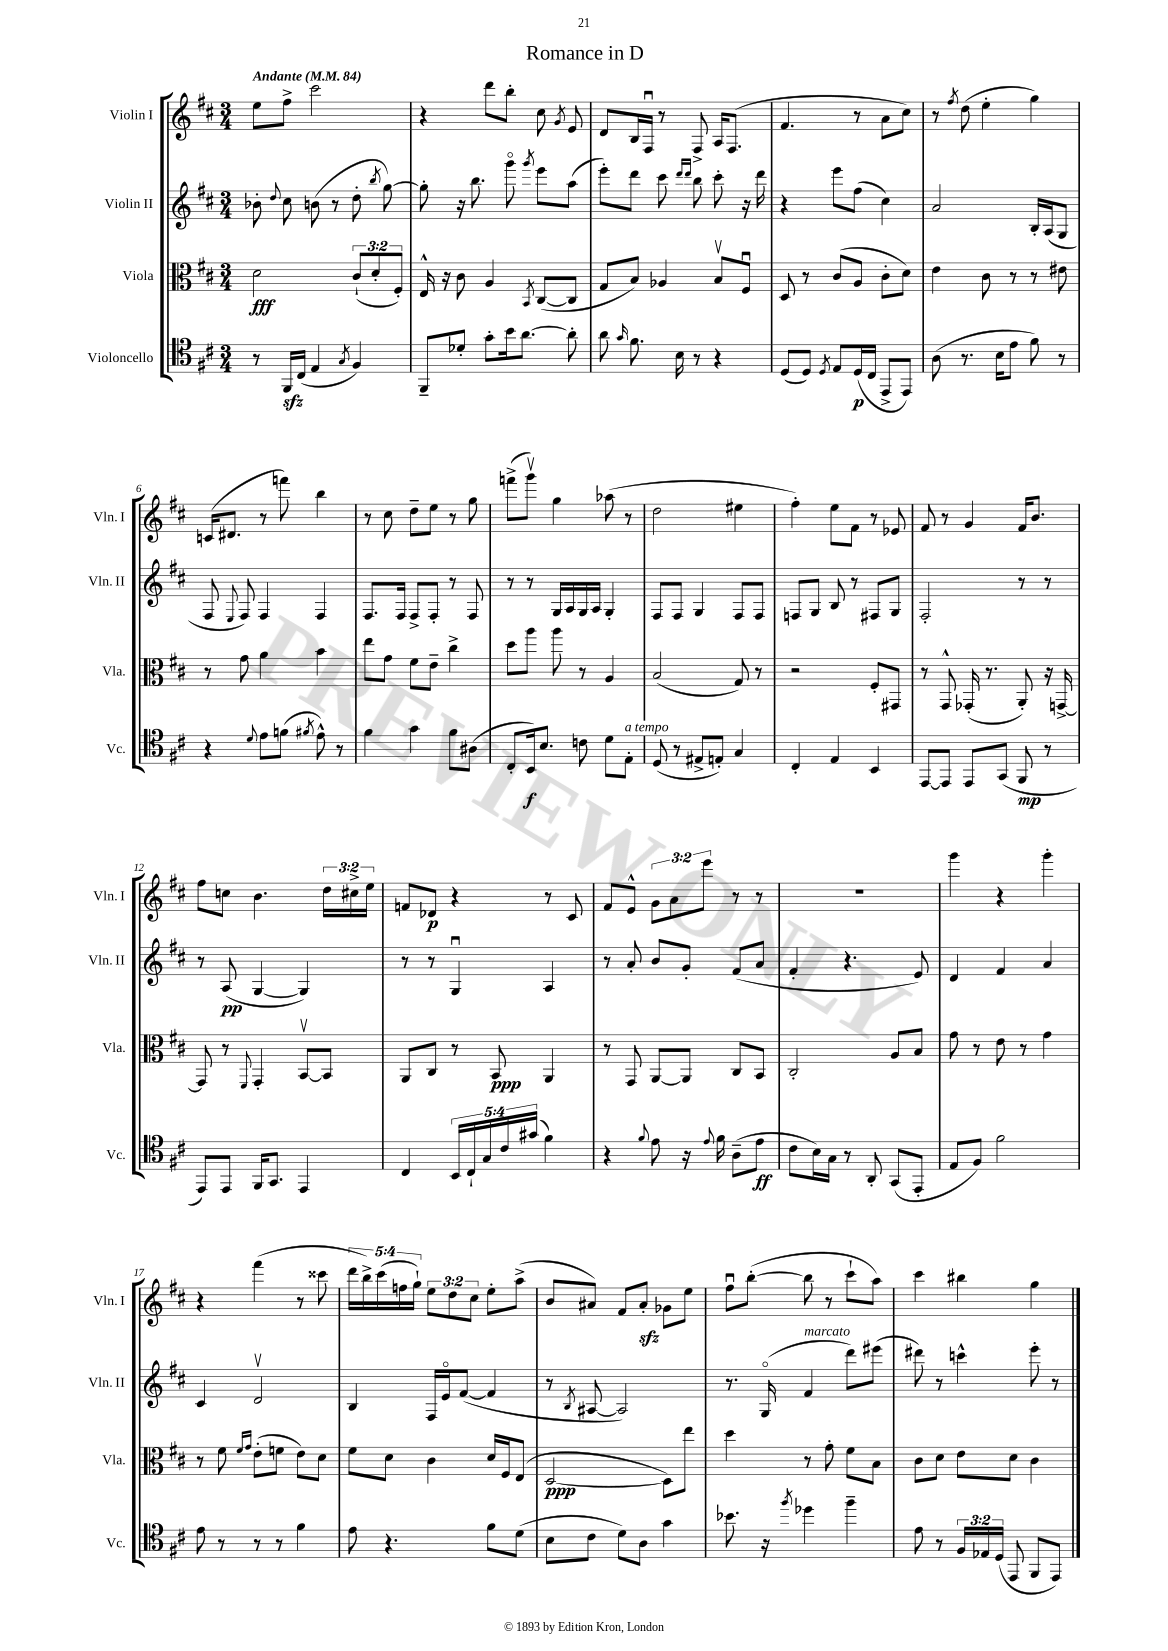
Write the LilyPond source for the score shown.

\header { title = "Romance in D" }
<<
\new StaffGroup <<
\new Staff = "s0" \with { instrumentName = "Violin I" shortInstrumentName = "Vln. I" } {
    \clef treble \key d \major \numericTimeSignature \time 3/4 \override Staff.TupletNumber.text = #tuplet-number::calc-fraction-text \tempo "Andante" 4 = 84
    \autoBeamOff e''8[ fis''8]-> cis'''2 |
    r4 d'''8[ b''8]-. cis''8 \acciaccatura { g'8 } e'8 |
    d'8[ b16 fis16]\downbow r8 fis8-> a16[ fis8.]( |
    fis'4. r8 a'8[ cis''8]) |
    r8 \acciaccatura { fis''8 } d''8( e''4-. g''4) |
    c'16[( dis'8.] r8 f'''8) b''4 |
    r8 cis''8 d''8[-- e''8] r8 g''8 |
    f'''8[->( g'''8]\upbow) g''4 aes''8( r8 |
    d''2 eis''4 |
    fis''4-.) e''8[ fis'8] r8 ees'8 |
    fis'8 r8 g'4 fis'16[ b'8.] |
    fis''8[ c''8] b'4. \tuplet 3/2 { d''16[ cis''16-> e''16] } |
    f'8[ des'8]\p r4 r8 cis'8 |
    fis'8[ e'8]-^ \tuplet 3/2 { g'8[ a'8 e'''8] } r8 r8 |
    R2. |
    g'''4 r4 g'''4-. |
    r4 fis'''4( r8 cisis'''8 |
    \tuplet 5/4 { d'''16[ b''16->) cis'''16( f''16 g''16]-!) } \tuplet 3/2 { e''8[ d''8 cis''8] } e''8[-. a''8]->( |
    b'8[ ais'8]) fis'8[ ais'8]-.\sfz ges'8[ e''8] |
    fis''8[\downbow b''8]~-.( b''8 r8 cis'''8[-! a''8]) |
    cis'''4 bis''4 g''4 \bar "|." |
}
\new Staff = "s1" \with { instrumentName = "Violin II" shortInstrumentName = "Vln. II" } {
    \clef treble \key d \major \numericTimeSignature \time 3/4
    \autoBeamOff bes'8-. \appoggiatura { d''8 } cis''8 b'8( r8 d''8-. \acciaccatura { b''8 } g''8~) |
    g''8-. r16 b''8. g'''8\flageolet \acciaccatura { g'''8 } e'''8[ a''8]( |
    e'''8[-.) d'''8] cis'''8 \grace { d'''16[ d'''16] } b''8 cis'''8-. r16 d'''16 |
    r4 e'''8[ fis''8]( cis''4) |
    a'2 b16[-. a16( g8] |
    fis8 \appoggiatura { e8 } fis8) fis4 fis4 |
    fis8.[ fis16] fis8[-> fis8]-. r8 fis8 |
    r8 r8 g16[ a16 g16 a16] g4-. |
    fis8[ fis8] g4 fis8[ fis8] |
    f8[ g8] b8 r8 fis8[ g8] |
    fis2-. r8 r8 |
    r8 a8\pp( g4~ g4) |
    r8 r8 g4\downbow a4 |
    r8 a'8-. b'8[ g'8]-. fis'8[( a'8] |
    fis'4-. r4. e'8) |
    d'4 fis'4 a'4 |
    cis'4 d'2\upbow |
    b4 fis16[ e'16\flageolet fis'8]~( fis'4 |
    r8 \acciaccatura { b8 } ais8~ ais2) |
    r8. g16\flageolet( fis'4^\markup { \italic "marcato" } d'''8[) eis'''8]( |
    dis'''8) r8 c'''4-^ e'''8-. r8 \bar "|." |
}
\new Staff = "s2" \with { instrumentName = "Viola" shortInstrumentName = "Vla." } {
    \clef alto \key d \major \numericTimeSignature \time 3/4 \override Staff.TupletNumber.text = #tuplet-number::calc-fraction-text
    \autoBeamOff d'2\fff \tuplet 3/2 { cis'8[-!( d'8-. fis8]-.) } |
    e16-^ r16 cis'8 a4 \acciaccatura { b,8 } cis8[~( cis8] |
    g8[ b8]) aes4 b8[\upbow fis8]\downbow |
    d8 r8 cis'8[( a8] cis'8[-. d'8]) |
    e'4 cis'8 r8 r8 eis'8 |
    r8 g'8 a'4 b'4 |
    e''8[ g'8] fis'8[ e'8]-- cis''4-> |
    d''8[ a''8] a''8 r8 a4 |
    b2( g8) r8 |
    r2 fis8[-. gis,8] |
    r8 g,8-^ ges,16-.( r8. a,8-.) r16 g,16~-> |
    g,8 r8 \appoggiatura { fis,8 } g,4-. b,8[~\upbow b,8] |
    a,8[ cis8] r8 b,8\ppp a,4 |
    r8 g,8 a,8[~ a,8] cis8[ b,8] |
    cis2-. a8[ b8] |
    g'8 r8 e'8 r8 g'4 |
    r8 fis'8 \grace { fis'16[ g'16] } e'8[-.( f'8] e'8[) d'8] |
    fis'8[ d'8] cis'4 d'16[ fis16 e8]( |
    d2~\ppp d8[) e''8] |
    d''4 r8 g'8-. fis'8[ b8] |
    cis'8[ d'8] e'8[ d'8] cis'4 \bar "|." |
}
\new Staff = "s3" \with { instrumentName = "Violoncello" shortInstrumentName = "Vc." } {
    \clef tenor \key d \major \numericTimeSignature \time 3/4 \override Staff.TupletNumber.text = #tuplet-number::calc-fraction-text
    \autoBeamOff r8 fis,16[\sfz cis16]( e4 \acciaccatura { g8 } fis4) |
    fis,8[-- des'8]-. g'8[-. b'16 a'8.]~ a'8-. |
    a'8 \grace { g'16 } fis'8. b16 r8 r4 |
    d8[( d8]) \acciaccatura { d8 } e8[ d16\p( cis16] e,8[-> e,8]) |
    a8( r8. b16[ e'8] fis'8) r8 |
    r4 \appoggiatura { d'8 } e'8[ f'8]( \acciaccatura { fis'8 } e'8-^) r8 |
    fis'4 g'4 fis'8[ ais8]( |
    cis8[-. b,16\f) b8.] c'8 d'8[ e8]-.^\markup { \italic "a tempo" } |
    d8( r8 eis8[-> e8]-.) g4 |
    cis4-. e4 b,4 |
    e,8[~ e,8] e,8[ g,8]( fis,8\mp r8 |
    e,8[) e,8] fis,16[ g,8.] e,4 |
    cis4 \tuplet 5/4 { b,16[ cis16-! g16 cis'16 gis'16]( } fis'4) |
    r4 \appoggiatura { fis'8 } e'8 r16 \appoggiatura { e'8 } fis'16 a8[--( e'8]\ff |
    cis'8[ b16) g16] r8 a,8-. g,8[( e,8]-. |
    e8[ fis8]) fis'2 |
    e'8 r8 r8 r8 fis'4 |
    e'8 r4. fis'8[ d'8]( |
    b8[ cis'8] d'8[) a8] g'4 |
    bes'8. r16 \acciaccatura { fis''8 } des''4 fis''4-- |
    e'8 r8 \tuplet 3/2 { fis16[ ees16 d16]( } e,8 fis,8[ e,8]) \bar "|." |
}
>>
>>
